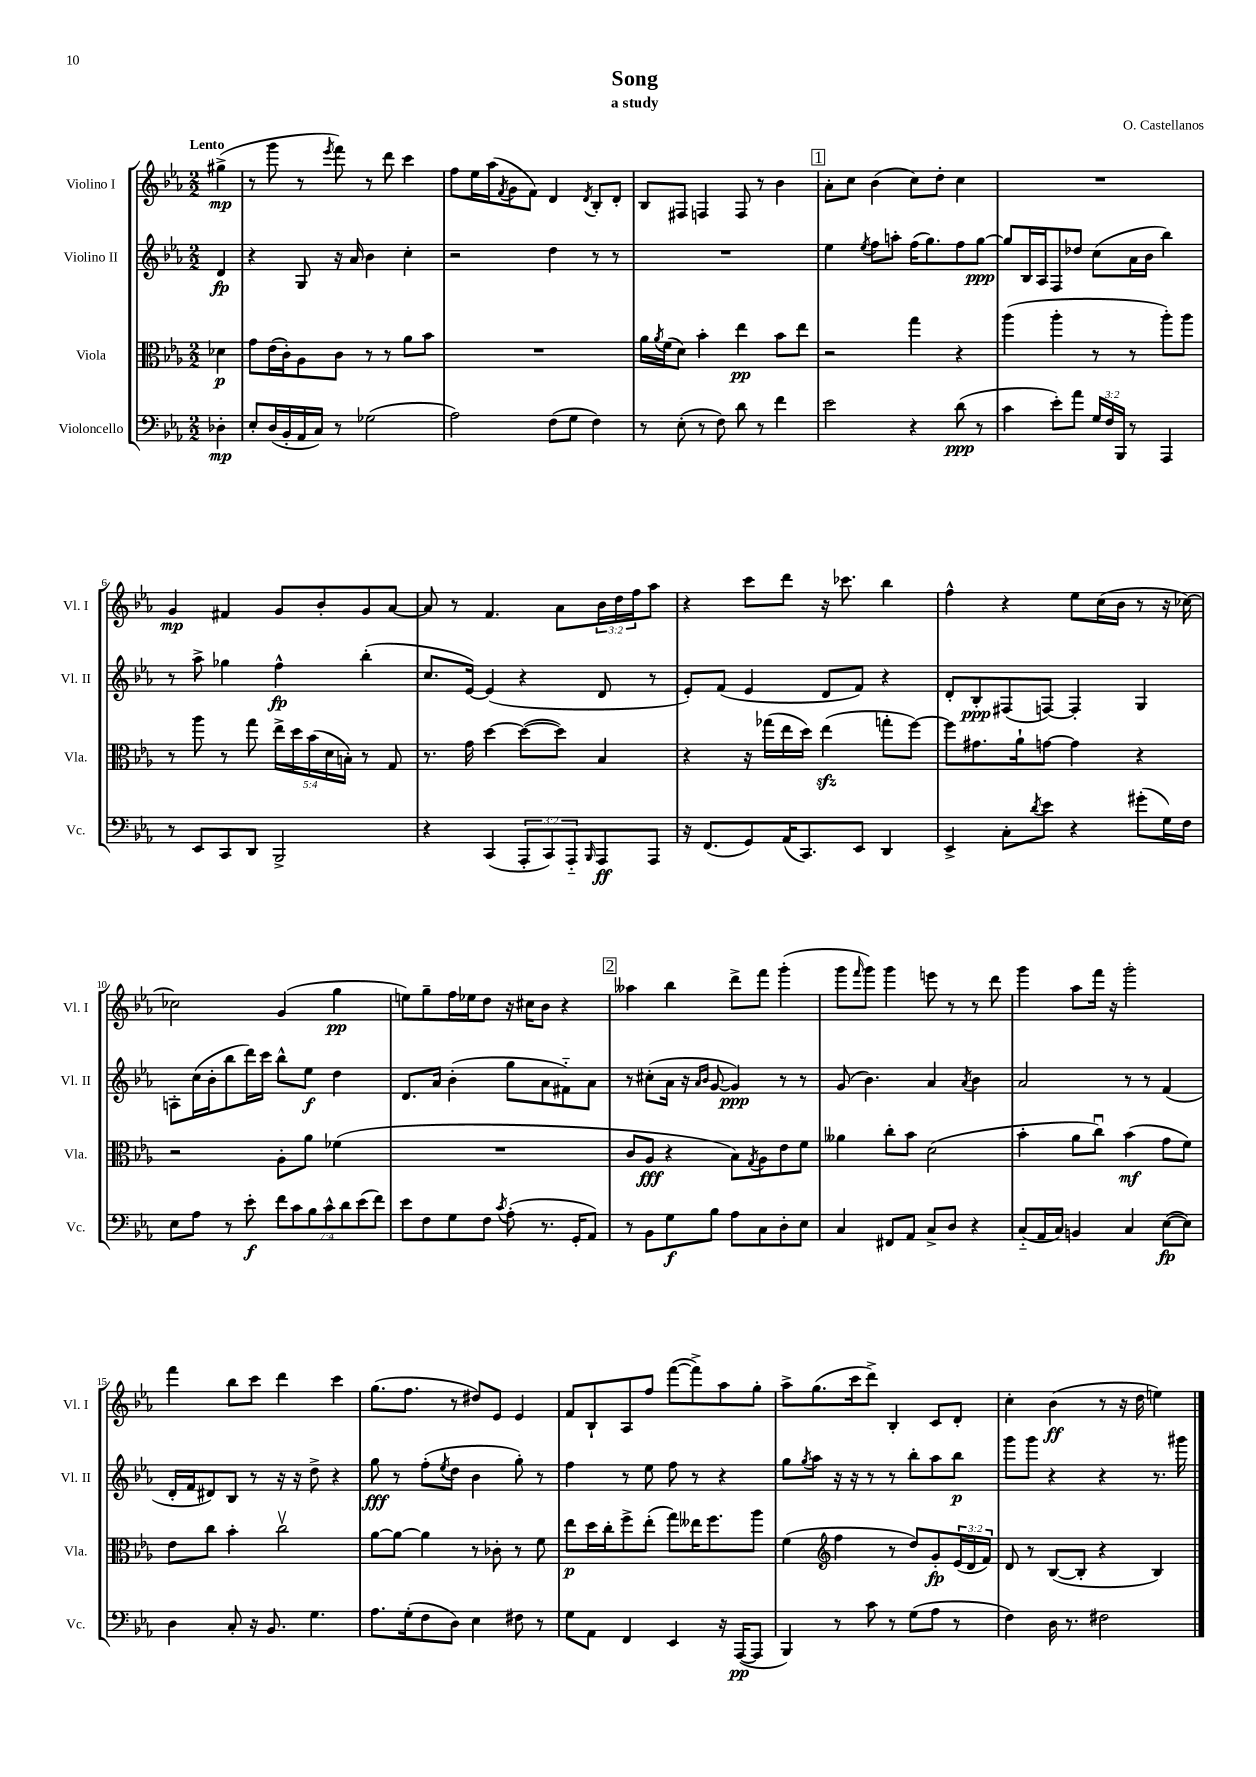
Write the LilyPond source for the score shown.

\header { title = "Song" composer = "O. Castellanos" subtitle = "a study" }
<<
\new StaffGroup <<
\new Staff = "s0" \with { instrumentName = "Violino I" shortInstrumentName = "Vl. I" } {
    \clef treble \key ees \major \numericTimeSignature \time 2/2 \override Staff.TupletNumber.text = #tuplet-number::calc-fraction-text \partial 4 \tempo "Lento"
    gis''4->\mp( |
    r8 g'''8 r8 \acciaccatura { ees'''8 } f'''8) r8 d'''8 c'''4 |
    f''8 ees''16 aes''16( \acciaccatura { f'8 } g'8 f'8) d'4 \acciaccatura { d'8 } bes8-. d'8-. |
    bes8 fis8 f4 f8 r8 bes'4 |
    \mark \markup { \box "1" } aes'8-. c''8 bes'4( c''8) d''8-. c''4 |
    R1 |
    g'4\mp fis'4 g'8 bes'8-. g'8 aes'8~ |
    aes'8 r8 f'4. aes'8 \tuplet 3/2 { bes'16 d''16 f''16 } aes''8 |
    r4 c'''8 d'''8 r16 ces'''8. bes''4 |
    f''4-^ r4 ees''8 c''16( bes'16 r8 r16 ces''16~) |
    ces''2 g'4( g''4\pp |
    e''8) g''8-- f''16 ees''16 d''8 r16 cis''16 bes'8 r4 |
    \mark \markup { \box "2" } aeses''4 bes''4 d'''8-> f'''8 g'''4-.( |
    g'''8 \grace { f'''16 } g'''8) g'''4 e'''8 r8 r8 d'''8 |
    g'''4 aes''8 f'''16 r16 g'''2-. |
    f'''4 bes''8 c'''8 d'''4 c'''4 |
    g''8.( f''8. r8 dis''8) ees'8 ees'4 |
    f'8 bes8-! aes8 f''8 f'''8~( f'''8->) aes''8 g''8-. |
    aes''8-> g''8.( c'''16 d'''8->) bes4-. c'8 d'8-. |
    c''4-. bes'4\ff( r8 r16 d''16 e''4) \bar "|." |
}
\new Staff = "s1" \with { instrumentName = "Violino II" shortInstrumentName = "Vl. II" } {
    \clef treble \key ees \major \numericTimeSignature \time 2/2 \partial 4
    d'4\fp |
    r4 g8 r16 aes'16 bes'4 c''4-. |
    r2 d''4 r8 r8 |
    R1 |
    \mark \markup { \box "1" } ees''4 \acciaccatura { ees''8 } f''8 a''8-. f''16( g''8.) f''8 g''8~\ppp |
    g''8 bes16 aes16 f8 des''8 c''8( aes'16 bes'16 bes''4) |
    r8 aes''8-> ges''4 f''4-^\fp bes''4-.( |
    c''8. ees'16~) ees'4( r4 d'8 r8 |
    ees'8-.) f'8( ees'4 d'8 f'8) r4 |
    d'8-. bes8-.\ppp fis8( f8~) f4-. g4 |
    a8-. c''16( bes'16-. bes''8 d'''16) c'''16 bes''8-^ ees''8\f d''4 |
    d'8. aes'16 bes'4-.( g''8 aes'8 fis'8-_) aes'8 |
    \mark \markup { \box "2" } r8 cis''8-.( aes'16 r16 \grace { aes'16 bes'16 } g'8~ g'4\ppp) r8 r8 |
    g'8( bes'4.) aes'4 \acciaccatura { aes'8 } bes'4 |
    aes'2 r8 r8 f'4( |
    d'16-. f'16 dis'8) bes8 r8 r16 r16 d''8-> r4 |
    g''8\fff r8 f''8-.( \acciaccatura { ees''8 } d''8 bes'4 g''8-.) r8 |
    f''4 r8 ees''8 f''8 r8 r4 |
    g''8 \acciaccatura { g''8 } aes''8 r16 r16 r8 r8 bes''8-. aes''8 bes''8\p |
    g'''8 g'''8 r4 r4 r8. gis'''16 \bar "|." |
}
\new Staff = "s2" \with { instrumentName = "Viola" shortInstrumentName = "Vla." } {
    \clef alto \key ees \major \numericTimeSignature \time 2/2 \override Staff.TupletNumber.text = #tuplet-number::calc-fraction-text \partial 4
    des'4\p |
    g'8 ees'16( c'16-.) aes8 c'8 r8 r8 aes'8 bes'8 |
    R1 |
    aes'16 \acciaccatura { aes'8 } f'16( d'8) bes'4-. ees''4\pp bes'8 ees''8 |
    \mark \markup { \box "1" } r2 g''4 r4 |
    aes''4( aes''4-. r8 r8 aes''8-.) aes''8 |
    r8 aes''8 r8 g''8 \tuplet 5/4 { ees''16-> d''16 bes'16( d'16 b16-.) } r8 g8 |
    r8. g'16 d''4~ d''8~( d''8) bes4 |
    r4 r16 ges''16( ees''16 d''16) ees''4\sfz( g''8-. f''8~) |
    f''8 gis'8. aes'16-! g'8~ g'4 r4 |
    r2 aes8-. aes'8 fes'4( |
    R1 |
    \mark \markup { \box "2" } c'8 aes8\fff r4 bes8) \acciaccatura { g8 } aes8 ees'8 f'8 |
    aeses'4 c''8-. bes'8 d'2( |
    bes'4-. aes'8 c''8\downbow) bes'4\mf( g'8 f'8) |
    ees'8 c''8 bes'4-. c''2\upbow |
    aes'8~ aes'8~ aes'4 r8 ces'8-. r8 f'8 |
    ees''8\p d''16 c''16-. f''8-> ees''8-.( g''8) eeses''16 f''8. aes''8 |
    f'4( \clef treble f''4 r8 d''8) g'8-.\fp \tuplet 3/2 { ees'16( d'16 f'16) } |
    d'8 r8 bes8~( bes8-. r4 bes4) \bar "|." |
}
\new Staff = "s3" \with { instrumentName = "Violoncello" shortInstrumentName = "Vc." } {
    \clef bass \key ees \major \numericTimeSignature \time 2/2 \override Staff.TupletNumber.text = #tuplet-number::calc-fraction-text \partial 4
    des4-.\mp |
    ees8-. d16( bes,16-. aes,16 c16) r8 ges2( |
    aes2) f8( g8 f4) |
    r8 ees8-.( r8 f8) d'8 r8 f'4 |
    \mark \markup { \box "1" } ees'2 r4 d'8\ppp( r8 |
    c'4 ees'8-.) aes'8 \tuplet 3/2 { g16 f16 bes,,16 } r8 aes,,4 |
    r8 ees,8 c,8 d,8 bes,,2-> |
    r4 c,4( \tuplet 3/2 { aes,,8-. c,8) aes,,8-_ } \grace { bes,,16 } aes,,8\ff aes,,8 |
    r16 f,8.( g,8) aes,16( c,8.) ees,8 d,4 |
    ees,4-> c8-. \acciaccatura { d'8 } ees'8 r4 gis'8-.( g16) f16 |
    ees8 aes8 r8 ees'8-.\f \tuplet 7/4 { f'8 c'8 bes8 c'8-^ d'8 ees'8( f'8) } |
    ees'8 f8 g8 f8 \acciaccatura { c'8 } aes8-.( r8. g,16-. aes,8) |
    \mark \markup { \box "2" } r8 bes,8 g8\f bes8 aes8 c8 d8-. ees8 |
    c4 fis,8 aes,8 c8-> d8 r4 |
    c8-_( aes,16 c16) b,4 c4 ees8~\fp( ees8) |
    d4 c8-. r16 bes,8. g4. |
    aes8. g16-.( f8 d8) ees4 fis8 r8 |
    g8 aes,8 f,4 ees,4 r16 aes,,16~\pp( aes,,8 |
    bes,,4) r8 c'8 r8 g8( aes8 r8 |
    f4) d16 r8. fis2 \bar "|." |
}
>>
>>
